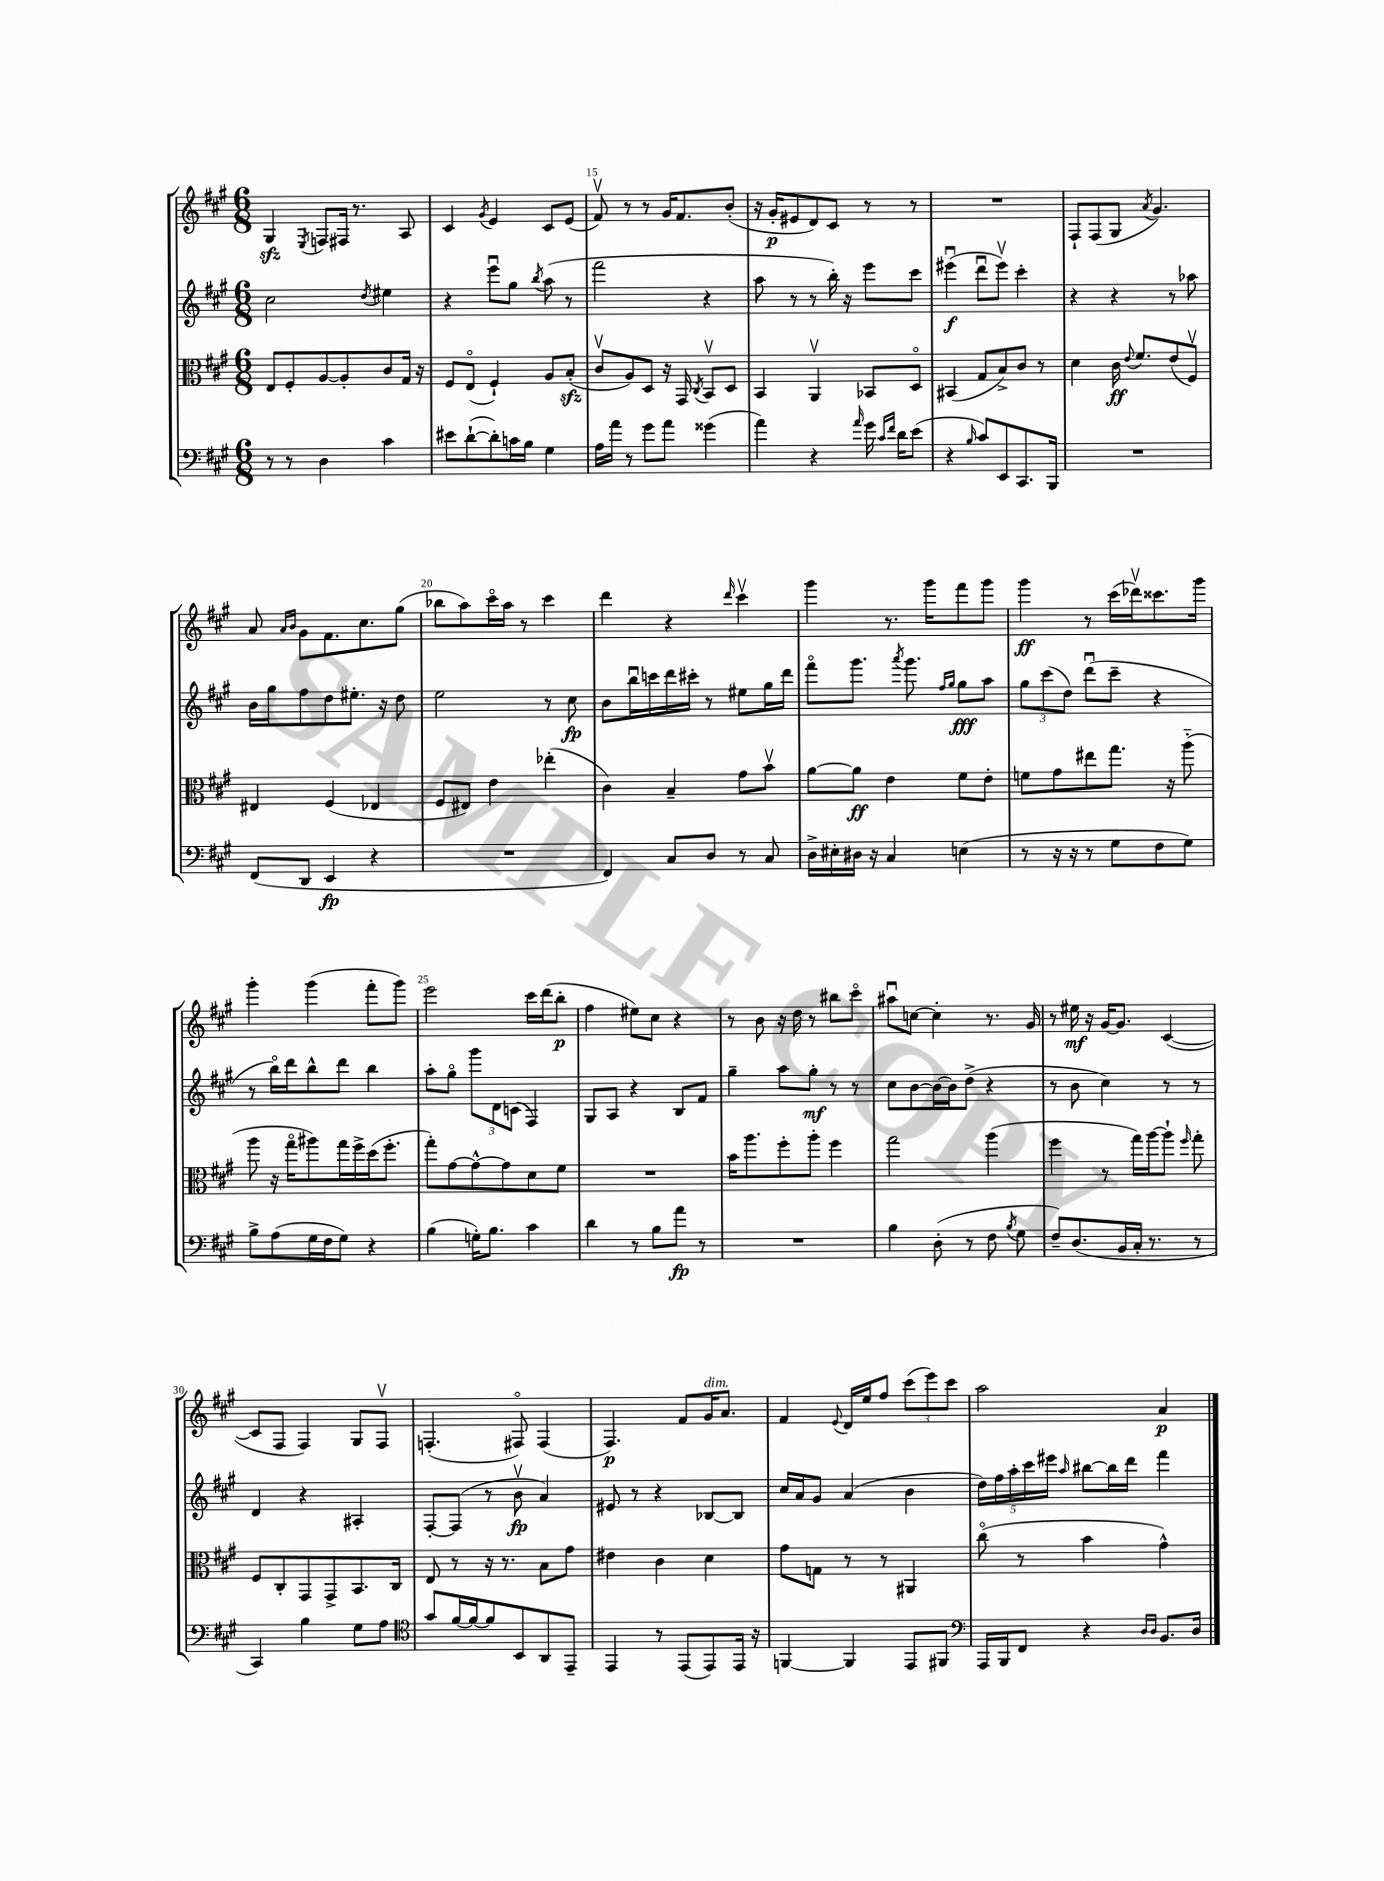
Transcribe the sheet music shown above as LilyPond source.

<<
\new StaffGroup <<
\new Staff = "s0" {
    \clef treble \key a \major \numericTimeSignature \time 6/8
    \autoBeamOff gis4\sfz \acciaccatura { e8 } f8[ fis16] r8. a8 |
    cis'4 \acciaccatura { gis'8 } e'4 cis'8[ e'8]( |
    fis'8\upbow) r8 r8 gis'16[ fis'8. b'8]-.( |
    r16 gis'16[-.\p eis'8 d'8) cis'8] r8 r8 |
    R2. |
    fis8[-! fis8( gis8] \acciaccatura { a'8 } gis'4.) |
    a'8 \grace { a'16[ b'16] } gis'8[ fis'8. cis''8. gis''8]( |
    bes''8[ a''8) cis'''16\flageolet a''16] r8 cis'''4 |
    d'''4 r4 \grace { d'''16 } cis'''4\upbow |
    gis'''4 r8. gis'''16[ fis'''8 gis'''8] |
    gis'''4\ff r8 cis'''16[( des'''16\upbow) cisis'''8. gis'''16] |
    gis'''4-. gis'''4( fis'''8[-. gis'''8]) |
    e'''2 cis'''16[ d'''16( b''8]-.\p |
    fis''4 eis''8[) cis''8] r4 |
    r8 b'8 r16 d''16 r8 bis''8[ cis'''8]\flageolet |
    ais''8[\downbow c''8]~ c''4-. r8. gis'16 |
    r8 eis''16\mf r16 gis'16[~ gis'8.] cis'4~( |
    cis'8[ fis8] fis4) gis8[ fis8]\upbow |
    f4.-.( fis8\flageolet) fis4( |
    fis4.\p) fis'8[ gis'16^\markup { \italic "dim." } a'8.] |
    fis'4 \appoggiatura { e'8 } d'16[ e''16 fis''8] \tuplet 3/2 { cis'''8[( e'''8) cis'''8] } |
    a''2 a'4\p \bar "|." |
}
\new Staff = "s1" {
    \clef treble \key a \major \numericTimeSignature \time 6/8
    \autoBeamOff cis''2 \acciaccatura { d''8 } eis''4 |
    r4 e'''8[\downbow gis''8] \acciaccatura { b''8 } a''8( r8 |
    fis'''2 r4 |
    a''8 r8 r8 b''16-.) r16 e'''8[ cis'''8] |
    eis'''4\downbow\f( d'''8[\downbow eis'''8]\upbow) cis'''4-. |
    r4 r4 r8 aes''8 |
    b'16[ gis''16 fis''8 d''8 eis''8.]-. r16 d''8 |
    e''2 r8 cis''8\fp |
    b'8[ b''16\downbow c'''16 d'''16 cis'''16]-. r8 eis''8[ gis''16 d'''16] |
    fis'''8[\flageolet gis'''8.] \acciaccatura { a'''8 } gis'''8. \grace { fis''16[ gis''16] } gis''8[\fff a''8] |
    \tuplet 3/2 { gis''8[ cis'''8( d''8]) } d'''8[\downbow( cis'''8]-- r4 |
    r8 b''16[\flageolet) d'''16 b''8-^ d'''8] b''4 |
    a''8[-. gis''8]\flageolet \tuplet 3/2 { gis'''8[ d'8 c'8]( } fis4) |
    gis8[ a8] r4 b8[ fis'8] |
    gis''4-- a''8[ gis''8]-.\mf r8 r8 |
    cis''8[ b'8~ b'16~ b'16 d''8]->( r4 |
    r8 b'8 cis''4) r8 r8 |
    d'4 r4 ais4-. |
    fis8[~-. fis8]( r8 b'8\upbow\fp a'4) |
    eis'8 r8 r4 bes8[~ bes8] |
    cis''16[ a'16 gis'8] a'4( b'4 |
    \tuplet 5/4 { d''16[) fis''16 a''16-. cis'''16 eis'''16] } \grace { a''16 } bis''8[~ bis''16 d'''16] fis'''4 \bar "|." |
}
\new Staff = "s2" {
    \clef alto \key a \major \numericTimeSignature \time 6/8
    \autoBeamOff e8[ fis8-. a8~ a8-. cis'8 gis16] r16 |
    fis8[ e8]\flageolet( fis4-!) a8[ b8]-.\sfz( |
    cis'8[\upbow a8) d8] r16 gis,16 \acciaccatura { cis8 } b,8[\upbow d8] |
    b,4 a,4\upbow bes,8[ d8]\flageolet |
    bis,4( gis8[ b8->) cis'8] r8 |
    d'4 cis'16\ff \appoggiatura { e'8 } fis'8.[ e'8( fis8]\upbow) |
    eis4 fis4( ees4 |
    fis8[ eis8]) e'4 ees''4-.( |
    cis'4) b4-- gis'8[ b'8]\upbow |
    a'8[~ a'8]\ff e'4 fis'8[ e'8]-. |
    f'8[ gis'8 eis''8 gis''8.] r16 a''8-_( |
    a''8 r16 gis''16[\flageolet ais''8) gis''16 fis''16-> d''16( fis''8.]-. |
    gis''8[-.) gis'8~ gis'8~-^ gis'8 d'8 fis'8] |
    R2. |
    b'16[ a''8. fis''8-. a''8]-. fis''4 |
    gis''2 a''4( |
    fis''4 r8 gis''16[) a''16~ a''8]-! \grace { fis''16 } gis''8-. |
    fis8[ cis8-. gis,8 gis,8-> b,8. cis16] |
    e8 r8 r16 r8. b8[ gis'8] |
    eis'4 cis'4 d'4 |
    gis'8[ g8] r8 r8 ais,4 |
    cis''8\flageolet( r8 b'4 gis'4-^) \bar "|." |
}
\new Staff = "s3" {
    \clef bass \key a \major \numericTimeSignature \time 6/8
    \autoBeamOff r8 r8 d4 cis'4 |
    eis'8[ d'8~-!( d'8-.) c'16 b16] gis4 |
    a16[ a'16] r8 gis'8[ a'8] gisis'4( |
    a'4) r4 \grace { a'16 } gis'16 \grace { cis'16[ fis'16] } d'16[ e'8]( |
    r4 \grace { b16 } cis'8[) e,8 cis,8. b,,16] |
    R2. |
    fis,8[( d,8] e,4\fp r4 |
    R2. |
    fis,4) cis8[ d8] r8 cis8 |
    d16[-> eis16-. dis16] r16 cis4 e4( |
    r8 r16 r16 r8 gis8[ fis8 gis8]) |
    b8[-> a8( gis16 fis16 gis8]) r4 |
    b4( g16[-.) b8.] cis'4 |
    d'4 r8 b8[ a'8]\fp r8 |
    R2. |
    b4 d8-.( r8 fis8 \acciaccatura { b8 } gis8 |
    fis8[--) d8.( b,16 cis16]-. r8. r8 |
    cis,4) b4 gis8[ a8] |
    \clef tenor gis'8[ fis'16~ fis'16~ fis'8 b,8 a,8 e,8]-- |
    e,4 r8 e,8[( e,8) e,16] r16 |
    f,4~ f,4 e,8[ fis,8] |
    \clef bass a,,16[ b,,16 fis,8] r4 \grace { d16[ d16] } b,8.[ d16] \bar "|." |
}
>>
>>
\layout { \context { \Score currentBarNumber = #13 \override BarNumber.break-visibility = ##(#f #t #t) barNumberVisibility = #(every-nth-bar-number-visible 5) } }
